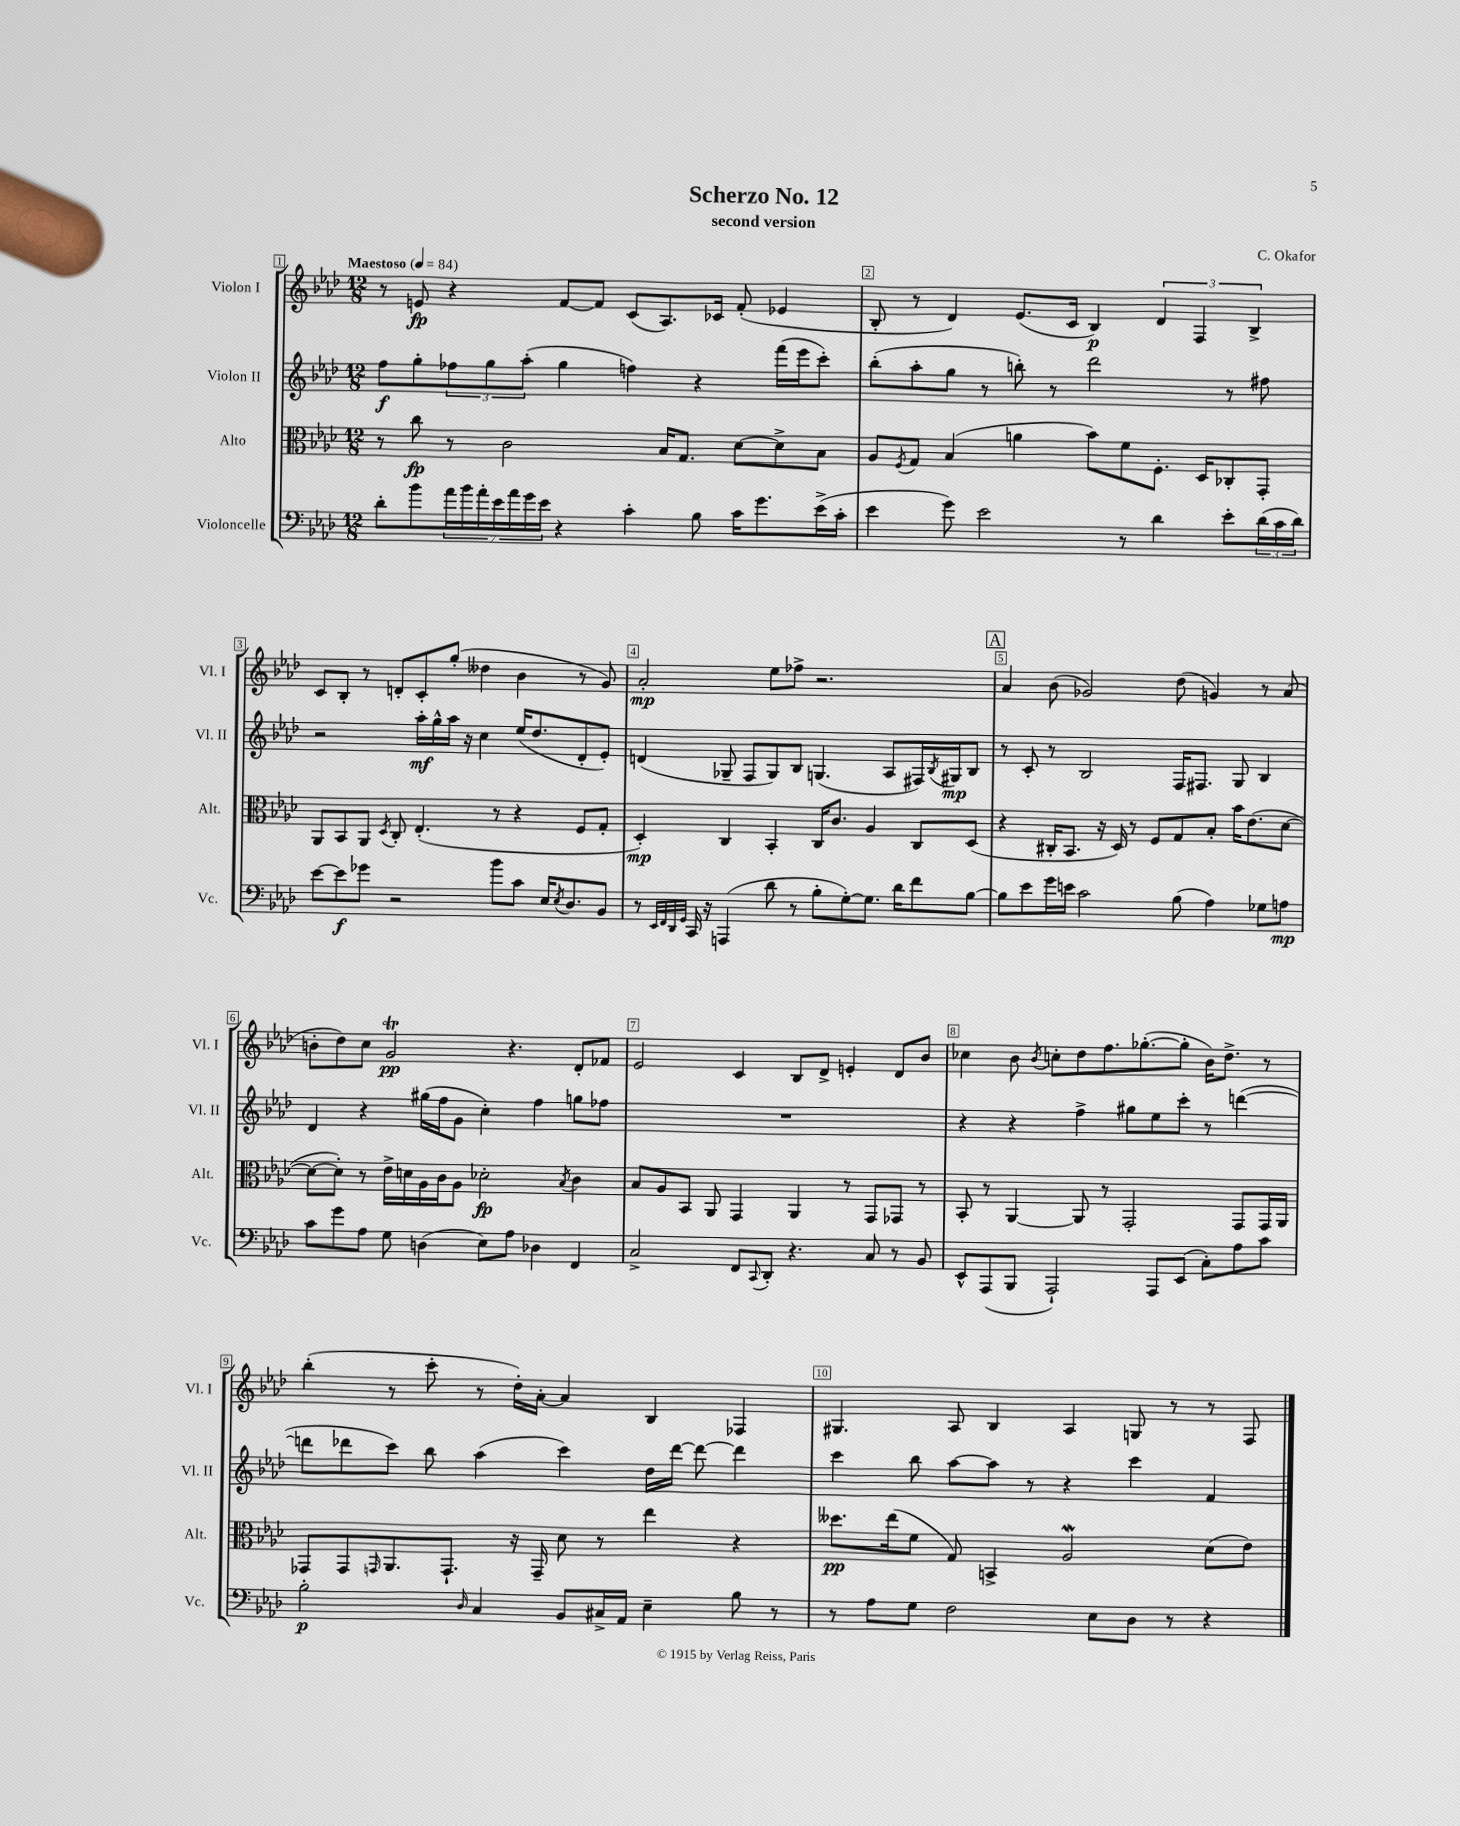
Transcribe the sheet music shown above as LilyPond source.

\header { title = "Scherzo No. 12" composer = "C. Okafor" subtitle = "second version" }
<<
\new StaffGroup <<
\new Staff = "s0" \with { instrumentName = "Violon I" shortInstrumentName = "Vl. I" } {
    \clef treble \key aes \major \numericTimeSignature \time 12/8 \tempo "Maestoso" 4 = 84
    r8 e'8\fp r4 f'8~ f'8 c'8( aes8.) ces'16 f'8-.( ees'4 |
    bes8-. r8 des'4) ees'8.( c'16 bes4\p) \tuplet 3/2 { des'4 f4 bes4-> } |
    c'8 bes8-. r8 d'8-. c'8-. g''8-.( deses''4 bes'4 r8 g'8) |
    aes'2-.\mp ees''8 fes''8-> r2. |
    \mark \markup { \box "A" } aes'4 bes'8( ges'2) des''8( g'4) r8 aes'8( |
    b'8-. des''8) c''8 g'2\trill\pp r4. des'8-. fes'8 |
    ees'2 c'4 bes8 des'8-> e'4-. des'8 bes'8 |
    ces''4 bes'8 \acciaccatura { bes'8 } c''8-. des''8 f''8. ges''8.~-.( ges''8-. bes'16) des''8.-> r8 |
    bes''4-.( r8 c'''8-. r8 des''16-.) aes'16~-. aes'4 bes4 fes4 |
    gis4. aes8 bes4 aes4 g8 r8 r8 f8 \bar "|." |
}
\new Staff = "s1" \with { instrumentName = "Violon II" shortInstrumentName = "Vl. II" } {
    \clef treble \key aes \major \numericTimeSignature \time 12/8
    f''8\f g''8-. \tuplet 3/2 { fes''8 g''8 aes''8-.( } g''4 f''4) r4 f'''16( ees'''16 c'''8-.) |
    bes''8-.( aes''8-. g''8 r8 b''8-.) r8 des'''2 r8 fis''8 |
    r2 aes''16-.\mf g''16-^ aes''16 r16 c''4 ees''16( des''8. des'8-. ees'8-.) |
    d'4( ges8-- f8 ges8) bes8 g4.( aes8 fis16) \acciaccatura { bes8 } gis16\mp bes8 |
    \mark \markup { \box "A" } r8 c'8-. r8 bes2 f16 fis8. g8 bes4 |
    des'4 r4 gis''16( f''16 g'8 c''4-.) f''4 g''8 fes''8 |
    R1. |
    r4 r4 f''4-> gis''8 ees''8 c'''8-. r8 d'''4~( |
    d'''8 des'''8 c'''8) bes''8 aes''4( c'''4) des''16 des'''16~ des'''8~ des'''4 |
    c'''4 bes''8 aes''8~ aes''8 r8 r4 c'''4 f'4 \bar "|." |
}
\new Staff = "s2" \with { instrumentName = "Alto" shortInstrumentName = "Alt." } {
    \clef alto \key aes \major \numericTimeSignature \time 12/8
    r8 c''8\fp r8 c'2 bes16 g8. des'8~ des'8-> bes8 |
    aes8 \acciaccatura { f8 } g8 bes4( a'4 bes'8) f'8 f8.-. des16 ces8-. g,8-. |
    aes,8 bes,8 aes,8 \acciaccatura { des8 } c8-. ees4.-.( r8 r4 f8 g8-. |
    des4-.\mp) c4 bes,4-. c16 c'8. aes4 c8 des8( |
    \mark \markup { \box "A" } r4 cis16-. bes,8. r16 des16) r8 f8 g8 bes8-. bes'16 ees'8.( des'8~ |
    des'8~ des'8-.) r8 ees'16-> d'16 aes16 c'16 aes8 des'2-.\fp \acciaccatura { bes8 } c'4 |
    bes8 aes8 bes,8 aes,8 g,4 aes,4 r8 g,8 ges,8 r8 |
    bes,8-. r8 aes,4~ aes,8 r8 g,2-. g,8 g,16 aes,16 |
    ges,8 ges,8 \grace { g,16 } aes,8. g,8.-! r16 g,16-- des'8 r8 ees''4 r4 |
    deses''8.\pp ees''16( f'8 g8) b,4-> aes2\mordent des'8( ees'8) \bar "|." |
}
\new Staff = "s3" \with { instrumentName = "Violoncelle" shortInstrumentName = "Vc." } {
    \clef bass \key aes \major \numericTimeSignature \time 12/8
    des'8-. bes'8 \tuplet 7/4 { aes'16 bes'16 aes'16-. ees'16 aes'16 g'16 ees'16 } r4 c'4-. bes8 c'16 g'8. ees'16->( c'16-. |
    ees'4 g'8) ees'2 r8 des'4 ees'8-. \tuplet 3/2 { des'16( c'16 des'16) } |
    ees'8~ ees'8\f ges'8 r2 bes'8 c'8 ees16 \acciaccatura { ees8 } des8. bes,8 |
    r8 \grace { ees,32 f,32 des,32 g,32 } c,16 r16 a,,4( des'8 r8 bes8-. g8~-.) g8. des'16 f'8 bes8~ |
    \mark \markup { \box "A" } bes8 ees'8 g'16 e'16 c'2 bes8( aes4) ges8 a8\mp |
    c'8 g'8 aes8 g8 d4( ees8) aes8 des4 f,4 |
    c2-> f,8 \appoggiatura { c,8 } des,8-. r4. c8 r8 bes,8 |
    ees,8-^ aes,,8( bes,,8 aes,,2-!) aes,,8 ees,8( c8-.) aes8 c'8 |
    bes2-.\p \grace { des16 } c4 bes,8 cis16-> aes,16 ees4-- bes8 r8 |
    r8 aes8 g8 f2 ees8 des8 r8 r4 \bar "|." |
}
>>
>>
\layout { \context { \Score \override BarNumber.break-visibility = ##(#f #t #t) barNumberVisibility = #all-bar-numbers-visible \override BarNumber.stencil = #(make-stencil-boxer 0.1 0.3 ly:text-interface::print) } }
